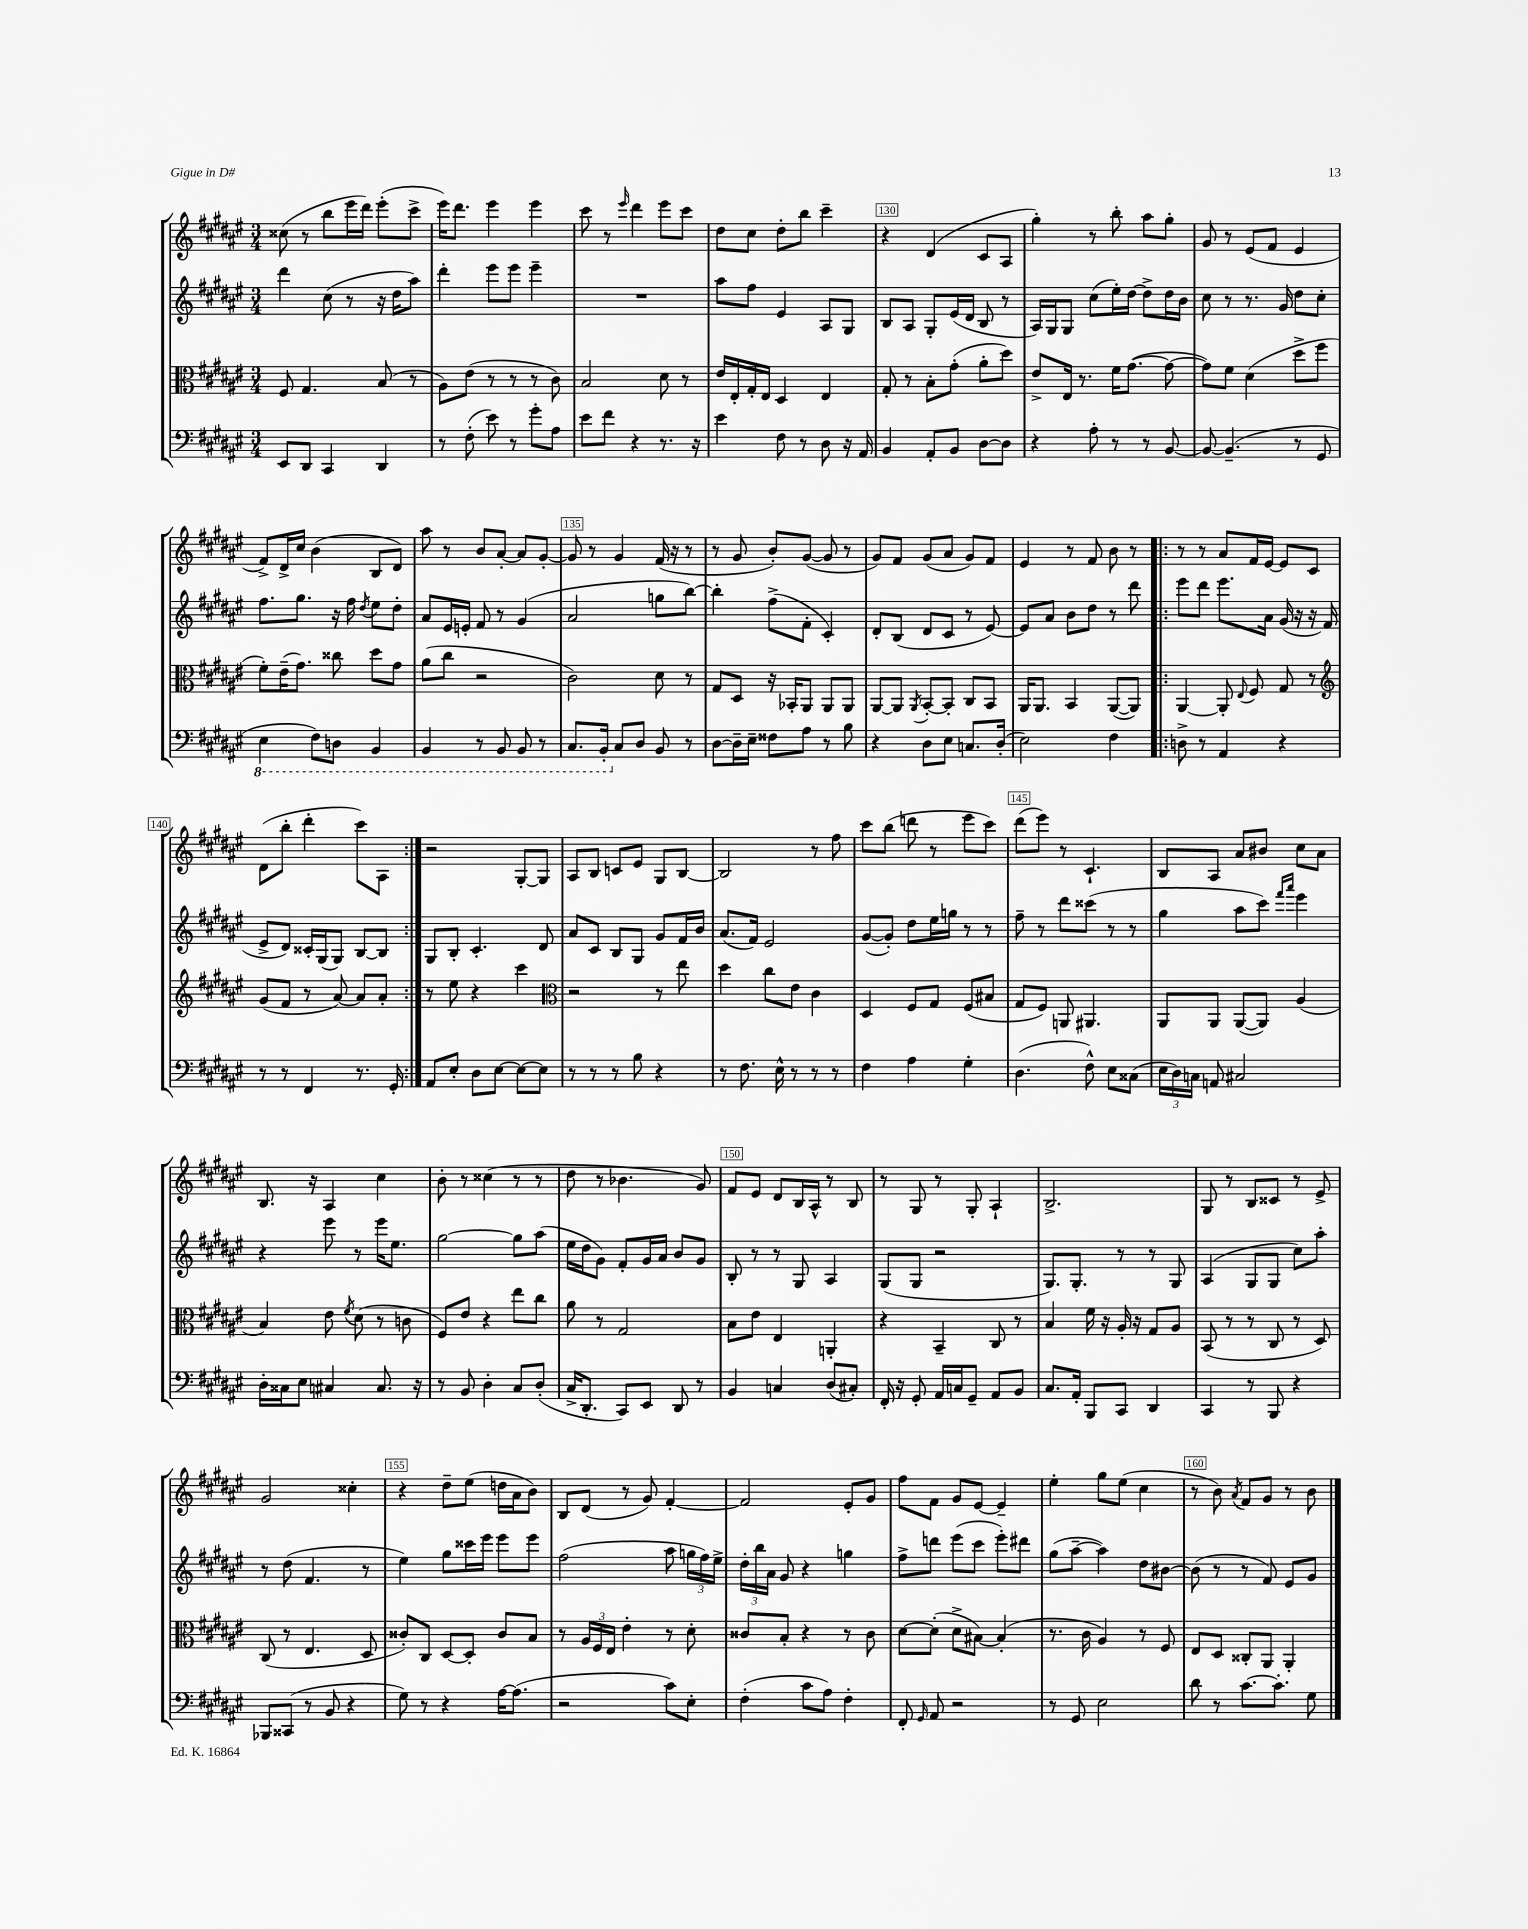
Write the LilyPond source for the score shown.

<<
\new StaffGroup <<
\new Staff = "s0" {
    \clef treble \key fis \major \numericTimeSignature \time 3/4
    \autoBeamOff cisis''8( r8 b''8[ eis'''16 dis'''16]) eis'''8[-.( cis'''8]-> |
    eis'''16[) dis'''8.] eis'''4 eis'''4 |
    cis'''8 r8 \grace { eis'''16 } dis'''4 eis'''8[ cis'''8] |
    dis''8[ cis''8] dis''8[-. b''8] cis'''4-- |
    r4 dis'4( cis'8[ ais8] |
    gis''4-.) r8 b''8-. ais''8[ gis''8]-. |
    gis'8 r8 eis'8[( fis'8] eis'4 |
    fis'8[->) dis'16-> cis''16] b'4( b8[ dis'8]) |
    ais''8 r8 b'8[ ais'8]~-. ais'8[ gis'8]~-. |
    gis'8 r8 gis'4 fis'16( r16 r8 |
    r8 gis'8 b'8[-.) gis'8]~( gis'8 r8 |
    gis'8[) fis'8] gis'8[( ais'8] gis'8[) fis'8] |
    eis'4 r8 fis'8 b'8 r8 |
    \repeat volta 2 { r8 r8 ais'8[ fis'16 eis'16]~ eis'8[ cis'8] |
    dis'8[( b''8]-. dis'''4-. cis'''8[) ais8] | }
    r2 gis8[~-. gis8] |
    ais8[ b8] c'8[ eis'8] gis8[ b8]~ |
    b2 r8 fis''8 |
    cis'''8[ b''8]( d'''8 r8 eis'''8[ cis'''8]) |
    dis'''8[( eis'''8]) r8 cis'4.-! |
    b8[ ais8] ais'8[ bis'8] cis''8[ ais'8] |
    b8. r16 ais4 cis''4 |
    b'8-. r8 cisis''4( r8 r8 |
    dis''8 r8 bes'4. gis'8) |
    fis'8[ eis'8] dis'8[ b16 ais16]-^ r8 b8 |
    r8 gis8 r8 gis8-. ais4-! |
    b2.-> |
    gis8 r8 b8[ cisis'8] r8 eis'8-> |
    gis'2 cisis''4-. |
    r4 dis''8[-- eis''8]( d''16[ ais'16 b'8]) |
    b8[ dis'8]( r8 gis'8) fis'4~-. |
    fis'2 eis'8[-. gis'8] |
    fis''8[ fis'8] gis'8[ eis'8]~ eis'4-- |
    eis''4-. gis''8[ eis''8]( cis''4 |
    r8 b'8) \acciaccatura { ais'8 } fis'8[ gis'8] r8 b'8 \bar "|." |
}
\new Staff = "s1" {
    \clef treble \key fis \major \numericTimeSignature \time 3/4
    \autoBeamOff dis'''4 cis''8( r8 r16 dis''16[ ais''8]) |
    dis'''4-. eis'''8[ eis'''8] eis'''4-- |
    R2. |
    ais''8[ fis''8] eis'4 ais8[ gis8] |
    b8[ ais8] gis8[-. eis'16( dis'16] b8 r8 |
    ais16[) gis16 gis8] cis''8[( eis''16-.) dis''16]~ dis''8[-> dis''16 b'16] |
    cis''8 r8 r8. gis'16 dis''8[ cis''8]-. |
    fis''8.[ gis''8.] r16 fis''16 \acciaccatura { dis''8 } eis''8[ dis''8]-. |
    ais'8[ eis'16 e'16]-. fis'8 r8 gis'4( |
    ais'2 g''8[ b''8]~) |
    b''4-. fis''8[->( fis'8]-. cis'4-.) |
    dis'8[-. b8]( dis'8[ cis'8] r8 eis'8~) |
    eis'8[ ais'8] b'8[ dis''8] r8 dis'''8 |
    \repeat volta 2 { eis'''8[ dis'''8] eis'''8.[ ais'16] gis'16( r16 r16 fis'16 |
    eis'8[-> dis'8]) cisis'16[-. gis16( gis8]) b8[~ b8] | }
    gis8[ b8]-. cis'4.-. dis'8 |
    ais'8[ cis'8] b8[ gis8] gis'8[ fis'16 b'16] |
    ais'8.[( fis'16]) eis'2 |
    gis'8[~( gis'8]-.) dis''8[ eis''16 g''16] r8 r8 |
    fis''8-- r8 dis'''8[ cisis'''8]( r8 r8 |
    gis''4 ais''8[ cis'''8]) \grace { fis'''16[ ais'''16] } eis'''4 |
    r4 eis'''8 r8 eis'''16[ eis''8.] |
    gis''2~ gis''8[ ais''8]( |
    eis''16[ dis''16 gis'8]) fis'8[-. gis'16 ais'16] b'8[ gis'8] |
    b8-. r8 r8 gis8 ais4 |
    gis8[( gis8] r2 |
    gis8.[) gis8.]-. r8 r8 gis8 |
    ais4( gis8[ gis8] cis''8[) ais''8]-. |
    r8 dis''8( fis'4. r8 |
    eis''4) gis''8[ cisis'''16 eis'''16] eis'''8[ eis'''8] |
    fis''2( ais''8 \tuplet 3/2 { g''16[ fis''16) eis''16]-> } |
    \tuplet 3/2 { dis''16[-. b''16 ais'16] } gis'8 r4 g''4 |
    fis''8[-> d'''8] eis'''8[( cis'''8] eis'''8[-.) dis'''8] |
    gis''8[( ais''8]~-- ais''4) dis''8[ bis'8]~ |
    bis'8( r8 r8 fis'8) eis'8[ gis'8] \bar "|." |
}
\new Staff = "s2" {
    \clef alto \key fis \major \numericTimeSignature \time 3/4
    \autoBeamOff fis8 gis4. b8( r8 |
    ais8[) eis'8]( r8 r8 r8 cis'8) |
    b2 dis'8 r8 |
    eis'16[ eis16-. gis16-. eis16] dis4 eis4 |
    gis8-. r8 b8[-. gis'8]-.( ais'8[-. dis''8]) |
    eis'8[-> eis16] r8. fis'16[ gis'8.]~( gis'8~ |
    gis'8[) fis'8] dis'4( dis''8[-> fis''8] |
    fis'8[-.) eis'16--( gis'8.]) cisis''8 dis''8[ gis'8] |
    ais'8[( cis''8] r2 |
    cis'2) dis'8 r8 |
    gis8[ dis8] r16 bes,16[-. ais,8] ais,8[ ais,8] |
    ais,8[~ ais,8] \acciaccatura { ais,8 } b,8[~-. b,8]-. cis8[ b,8] |
    ais,16[ ais,8.] b,4 ais,8[~( ais,8]) |
    \repeat volta 2 { ais,4~ ais,8-. \appoggiatura { eis8 } fis8 gis8 r8 |
    \clef treble gis'8[( fis'8] r8 ais'8~) ais'8[ ais'8]-. | }
    r8 eis''8 r4 cis'''4 |
    \clef alto r2 r8 eis''8 |
    dis''4 cis''8[ eis'8] cis'4 |
    dis4 fis8[ gis8] fis8[( bis8] |
    gis8[ fis8]) a,8 ais,4. |
    ais,8[ ais,8] ais,8[~( ais,8]) ais4( |
    b4) eis'8 \acciaccatura { fis'8 } dis'8( r8 c'8 |
    fis8[) eis'8] r4 eis''8[ cis''8] |
    ais'8 r8 gis2 |
    b8[ eis'8] eis4 a,4-. |
    r4 b,4-- cis8 r8 |
    b4 fis'16 r16 ais16-. r16 gis8[ ais8] |
    b,8( r8 r8 cis8 r8 dis8) |
    cis8( r8 eis4. dis8 |
    cisis'8[-.) cis8] dis8[~ dis8]-. cisis'8[ b8] |
    r8 \tuplet 3/2 { ais16[ fis16 eis16] } eis'4-. r8 dis'8-. |
    cisis'8[ b8]-. r4 r8 cisis'8 |
    dis'8[~ dis'8]-.( dis'8[-> bis8]~) bis4-.( |
    r8. cis'16 ais4) r8 fis8 |
    eis8[ dis8] cisis8[-. ais,8] ais,4-. \bar "|." |
}
\new Staff = "s3" {
    \clef bass \key fis \major \numericTimeSignature \time 3/4
    \autoBeamOff eis,8[ dis,8] cis,4 dis,4 |
    r8 fis8-.( eis'8) r8 gis'8[-. ais8] |
    eis'8[ fis'8] r4 r8. r16 |
    eis'4 fis8 r8 dis8 r16 ais,16 |
    b,4 ais,8[-. b,8] dis8[~ dis8] |
    r4 ais8-. r8 r8 b,8~ |
    b,8~ b,4.--( r8 gis,8 |
    \ottava #-1 eis,4 fis,8[) d,8] b,,4 |
    b,,4 r8 b,,8 b,,8 r8 |
    cis,8.[ b,,16]-. \ottava #0 cis8[ dis8] b,8 r8 |
    dis8[~ dis16-- eis16]-- fisis8[ ais8] r8 b8 |
    r4 dis8[ eis8] c8.[ dis16]-.( |
    eis2) fis4 |
    \repeat volta 2 { d8-> r8 ais,4 r4 |
    r8 r8 fis,4 r8. gis,16-. | }
    ais,8[ eis8]-. dis8[ eis8]~ eis8[~ eis8] |
    r8 r8 r8 b8 r4 |
    r8 fis8. eis16-^ r8 r8 r8 |
    fis4 ais4 gis4-. |
    dis4.( fis8-^) eis8[ cisis8]( |
    \tuplet 3/2 { eis16[ dis16) c16] } a,8 cis2 |
    dis16[-. cisis16 eis8] cis4 cis8. r16 |
    r8 b,8 dis4-. cis8[ dis8]-.( |
    cis16[-> dis,8.]-. cis,8[) eis,8] dis,8 r8 |
    b,4 c4 dis8[( cis8]-.) |
    fis,16-. r16 gis,8-. ais,16[ c16 gis,8]-- ais,8[ b,8] |
    cis8.[ ais,16]-. b,,8[ cis,8] dis,4 |
    cis,4 r8 b,,8 r4 |
    bes,,8[ cisis,8]( r8 b,8 r4 |
    gis8) r8 r4 ais16[~ ais8.]( |
    r2 cis'8[) eis8]-. |
    fis4-.( cis'8[ ais8]) fis4-. |
    fis,8-. \grace { gis,16 } ais,8 r2 |
    r8 gis,8 eis2 |
    dis'8 r8 cis'8.[~ cis'8.]-. gis8 \bar "|." |
}
>>
>>
\layout { \context { \Score currentBarNumber = #126 \override BarNumber.break-visibility = ##(#f #t #t) barNumberVisibility = #(every-nth-bar-number-visible 5) \override BarNumber.stencil = #(make-stencil-boxer 0.1 0.3 ly:text-interface::print) } }
